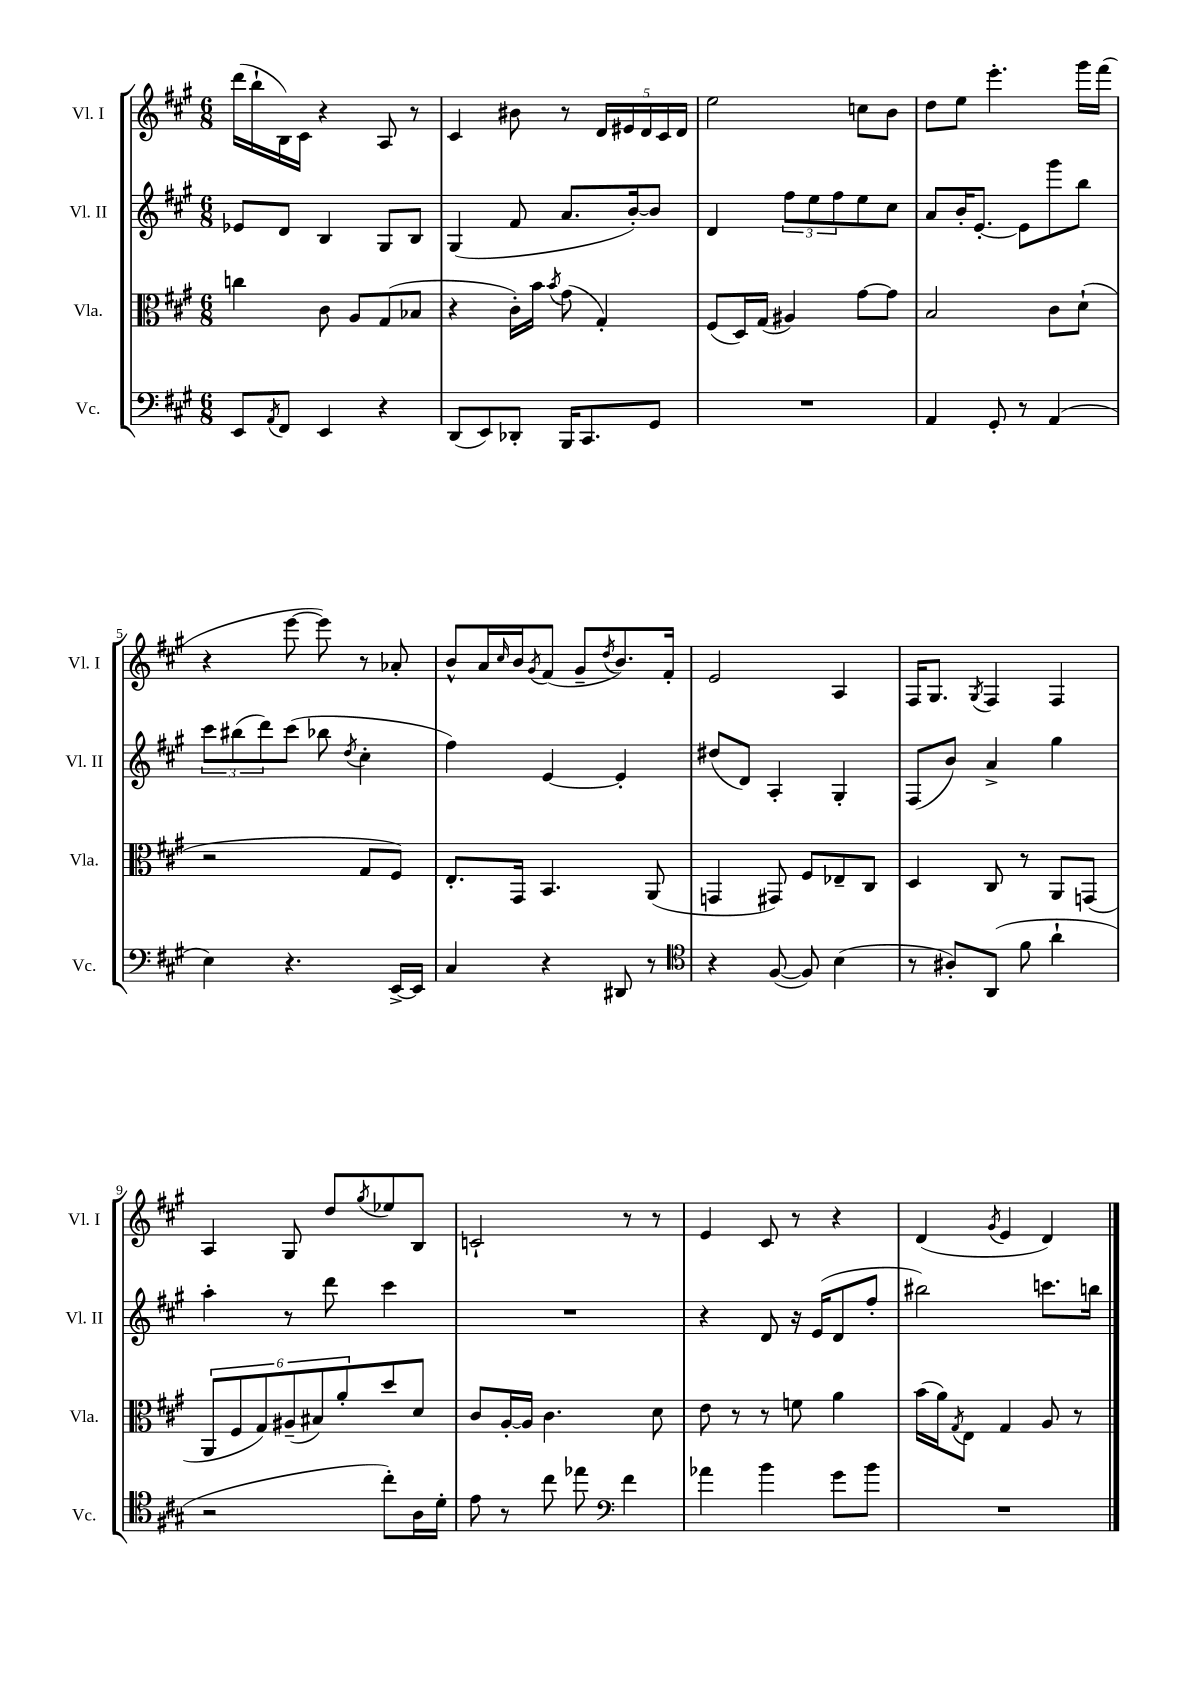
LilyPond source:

<<
\new StaffGroup <<
\new Staff = "s0" \with { instrumentName = "Vl. I" shortInstrumentName = "Vl. I" } {
    \clef treble \key a \major \numericTimeSignature \time 6/8
    d'''16( b''16-! b16) cis'16 r4 a8 r8 |
    cis'4 bis'8 r8 \tuplet 5/4 { d'16 eis'16 d'16 cis'16 d'16 } |
    e''2 c''8 b'8 |
    d''8 e''8 e'''4.-. gis'''16 fis'''16( |
    r4 e'''8~ e'''8) r8 aes'8-. |
    b'8-^ a'16 \grace { cis''16 } b'16 \acciaccatura { gis'8 } fis'8( gis'8-- \acciaccatura { d''8 } b'8.) fis'16-. |
    e'2 a4 |
    fis16 gis8. \acciaccatura { gis8 } fis4 fis4 |
    a4 gis8 d''8 \acciaccatura { gis''8 } ees''8 b8 |
    c'2-! r8 r8 |
    e'4 cis'8 r8 r4 |
    d'4( \acciaccatura { gis'8 } e'4 d'4) \bar "|." |
}
\new Staff = "s1" \with { instrumentName = "Vl. II" shortInstrumentName = "Vl. II" } {
    \clef treble \key a \major \numericTimeSignature \time 6/8
    ees'8 d'8 b4 gis8 b8 |
    gis4( fis'8 a'8. b'16~-.) b'8 |
    d'4 \tuplet 3/2 { fis''8 e''8 fis''8 } e''8 cis''8 |
    a'8 b'16-. e'8.~-. e'8 gis'''8 b''8 |
    \tuplet 3/2 { cis'''8 bis''8( d'''8) } cis'''8( bes''8 \acciaccatura { d''8 } cis''4-. |
    fis''4) e'4~ e'4-. |
    dis''8( d'8) a4-. gis4-. |
    fis8( b'8) a'4-> gis''4 |
    a''4-. r8 d'''8 cis'''4 |
    R2. |
    r4 d'8 r16 e'16( d'8 fis''8-. |
    bis''2) c'''8. b''16 \bar "|." |
}
\new Staff = "s2" \with { instrumentName = "Vla." shortInstrumentName = "Vla." } {
    \clef alto \key a \major \numericTimeSignature \time 6/8
    c''4 cis'8 a8 gis8( bes8 |
    r4 cis'16-.) b'16 \acciaccatura { b'8 } gis'8( gis4-.) |
    fis8( d16) gis16( ais4) gis'8~ gis'8 |
    b2 cis'8 d'8-!( |
    r2 gis8 fis8) |
    e8.-. gis,16 b,4. a,8( |
    g,4 gis,8) fis8 ees8-- cis8 |
    d4 cis8 r8 a,8 g,8( |
    \tuplet 6/4 { a,8 fis8 gis8) ais8--( bis8) a'8-. } d''8 d'8 |
    cis'8 a16~-. a16 cis'4. d'8 |
    e'8 r8 r8 f'8 a'4 |
    b'16( a'16) \acciaccatura { gis8 } e8 gis4 a8 r8 \bar "|." |
}
\new Staff = "s3" \with { instrumentName = "Vc." shortInstrumentName = "Vc." } {
    \clef bass \key a \major \numericTimeSignature \time 6/8
    e,8 \acciaccatura { a,8 } fis,8 e,4 r4 |
    d,8( e,8) des,8-. b,,16 cis,8. gis,8 |
    R2. |
    a,4 gis,8-. r8 a,4( |
    e4) r4. e,16~-> e,16 |
    cis4 r4 dis,8 r8 |
    \clef tenor r4 fis8~( fis8) b4( |
    r8 ais8-.) a,8( fis'8 a'4-! |
    r2 cis''8-.) a16 d'16-. |
    e'8 r8 cis''8 ees''8 \clef bass fis'4 |
    aes'4 b'4 gis'8 b'8 |
    R2. \bar "|." |
}
>>
>>
